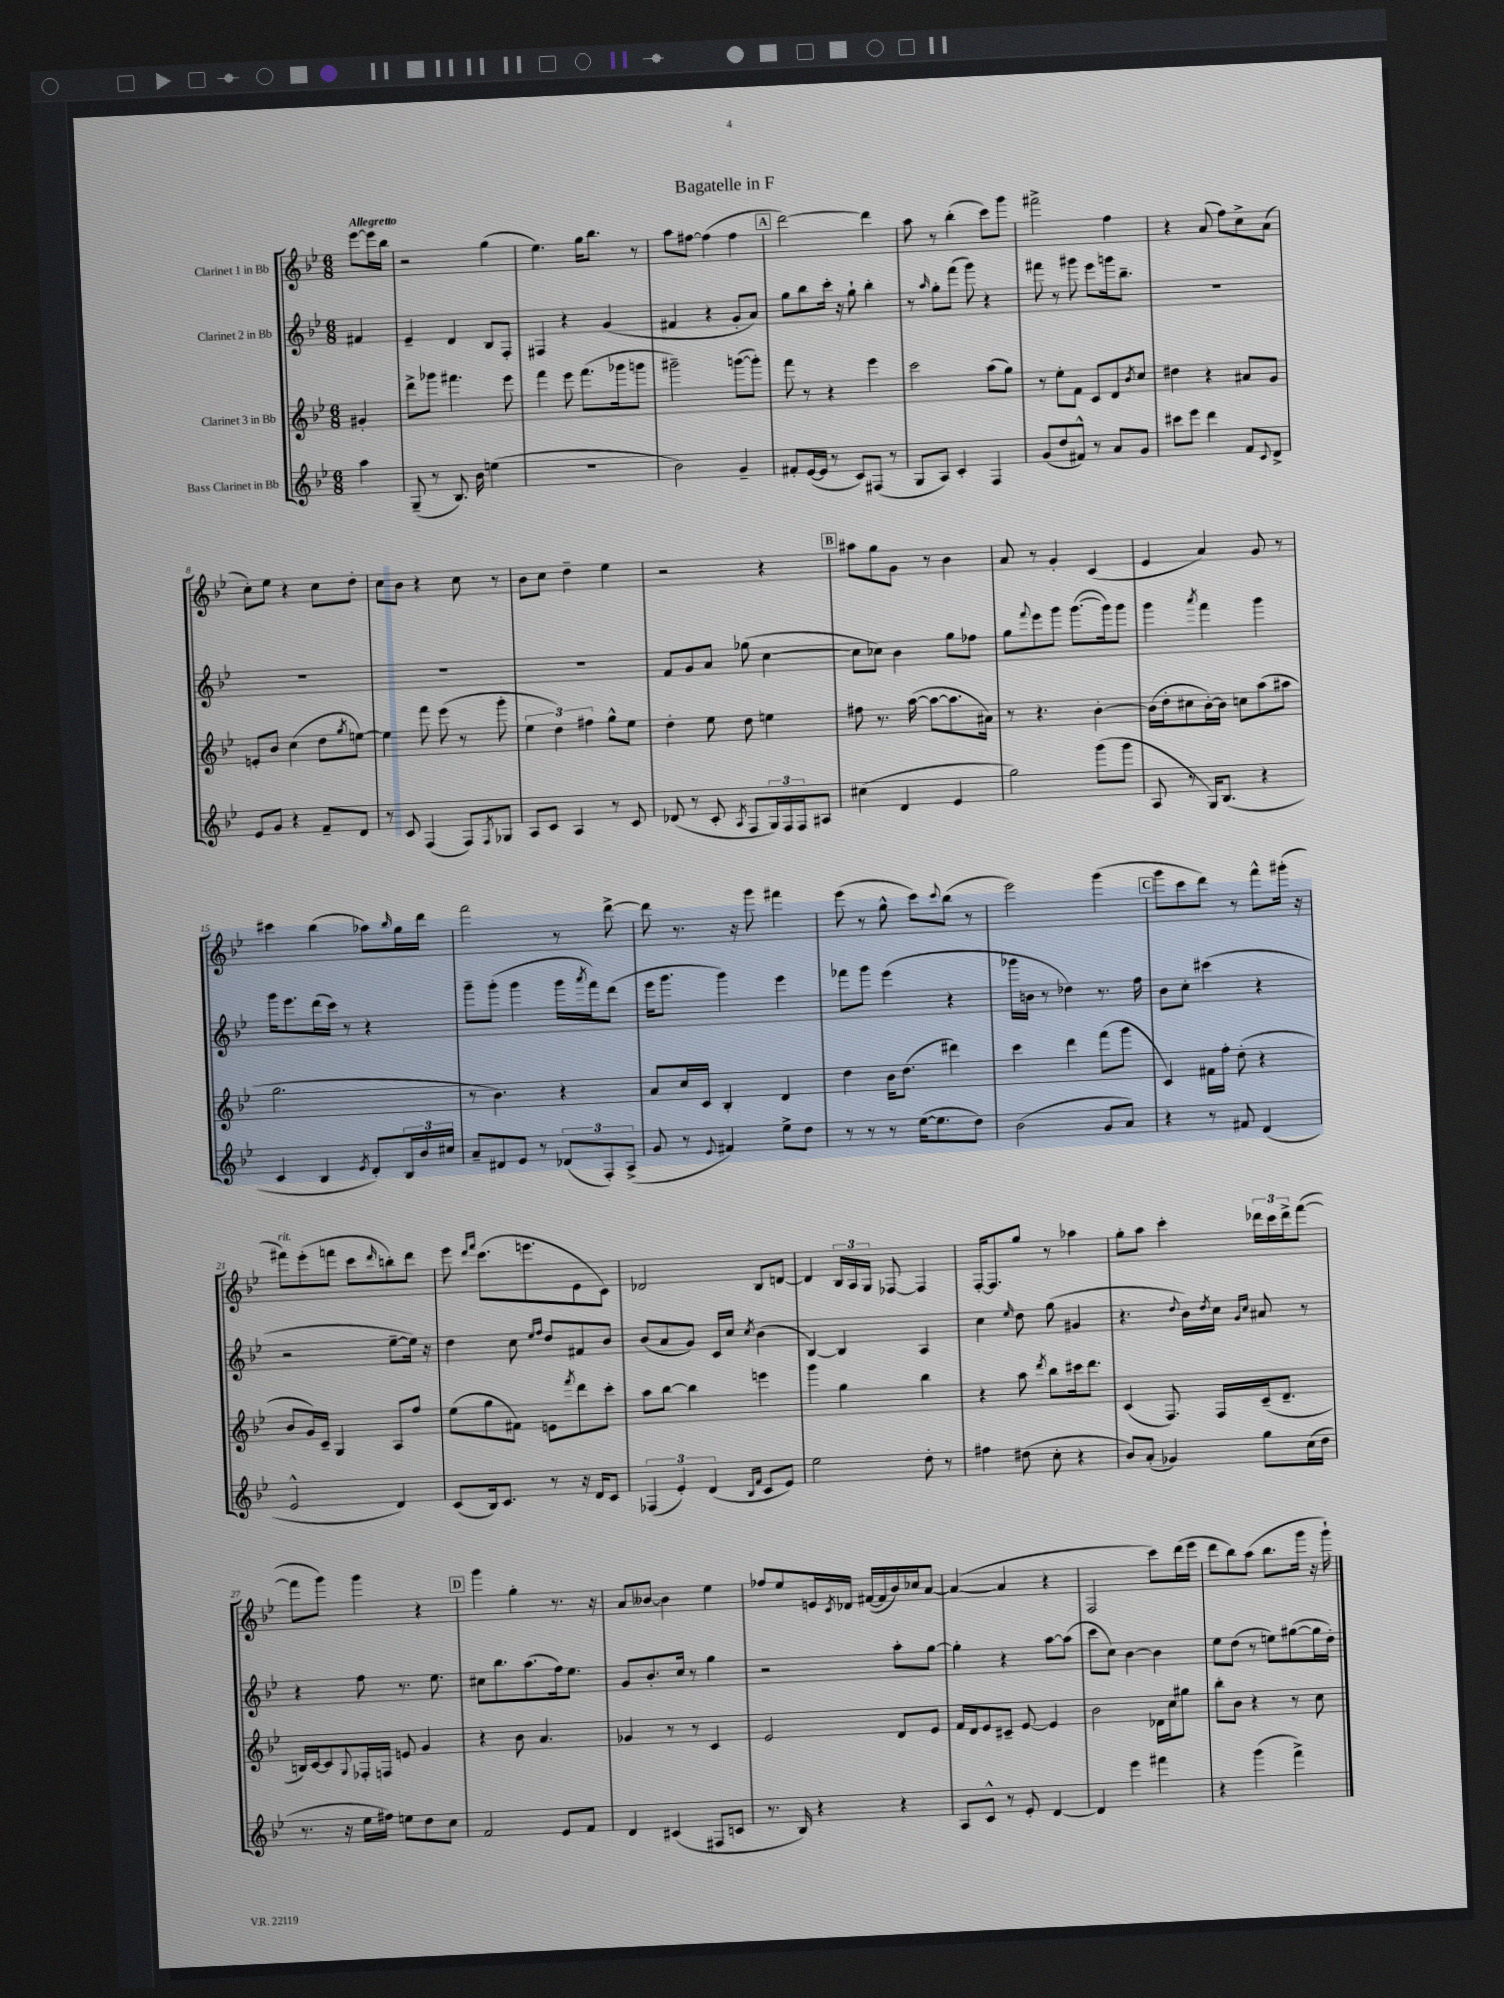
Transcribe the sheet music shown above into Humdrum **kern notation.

**kern	**kern	**kern	**kern
*staff4	*staff3	*staff2	*staff1
*clefG2	*clefG2	*clefG2	*clefG2
*k[b-e-]	*k[b-e-]	*k[b-e-]	*k[b-e-]
*M6/8	*M6/8	*M6/8	*M6/8
4aa	4g#'	4f#	[8eee-
.	.	.	16eee-]
.	.	.	16bb-
=	=	=	=
(8G~	8ddd^	4e-~	2r
8r	8ggg-	.	.
8.B-)	4.fff#	4d	.
16b-	.	.	.
(4ee	.	8B-	(4gg
.	8eee-	8F'	.
=	=	=	=
2.r	4fff	4F#	4.ee-)
.	8eee-	4r	.
.	(8.fff	.	16gg
.	.	.	8.bb-
.	.	(4g	.
.	16ggg-	.	.
.	8ggg	.	8r
=	=	=	=
2b-)	2ggg#~)	4f#	8aa
.	.	.	[8ff#
.	.	4r	(4ff#]
4g~	([8ggg	8g'	4ff#
.	8ggg'])	8a)	.
=	=	=	=
8f#'	8fff	8gg	[2ddd)
([16e-	8r	8bb-	.
16e-]	.	.	.
8r	4r	16ccc'	.
.	.	16r	.
8c)	.	8gg`	.
(8F#	4eee-	4bb-'	4ddd]
8r	.	.	.
=	=	=	=
8G	2ccc	8r	8aa
.	.	16qqaa	.
8A)	.	8gg'	8r
4c'	.	(8fff	(4bb-'
.	.	8ggg)	.
4F	(8aa	4r	8ccc)
.	8gg)	.	8ggg
=	=	=	=
(8g	8r	8fff#	2fff#^
8dd	8ee-'	8r	.
8f#^^)	8f	8ggg#	.
8r	8c	8eee-	.
8a	8d	16ggg	4ff
.	.	8.bb-~	.
.	8qb-	.	.
8g	8cc	.	.
=	=	=	=
8ccc#	4dd#	2.r	4r
8eee-	.	.	.
4ddd	4r	.	(8a
.	.	.	8ff)
8f	8a#	.	8cc^
8qqc	.	.	.
8d^	8g	.	(8a
=	=	=	=
8e-	8e'	2.r	8cc')
8g	8b-	.	8ee-
4r	(4cc	.	4r
8f~	8dd	.	8cc
.	8qgg	.	.
8d	[8ee)	.	8dd'
=	=	=	=
8r	4ee]	2.r	8cc
8c	.	.	8b-
(4F	8fff	.	4r
.	(8eee-	.	.
8F)	8r	.	8cc
8qF	.	.	.
8G-	8ggg'	.	8r
=	=	=	=
8A	6ee-	2.r	8b-
8c	.	.	8cc
.	6dd)	.	.
4A	.	.	4dd~
.	6ff#	.	.
8r	8gg^^	.	4ee-
8c	8ee-	.	.
=	=	=	=
(8d-	4dd'	8f	2r
8r	.	8g	.
8c'	8ee-	8a	.
8qA	.	.	.
8F	8dd	(8gg-	.
24G)	4ee	[4cc	4r
24F	.	.	.
24F	.	.	.
8A#	.	.	.
=	=	=	=
(4cc#	8ff#	8cc]	8aa#
.	8.r	8cc-)	8gg
4d	.	4b-	8g
.	([16aa	.	.
.	8aa_	.	8r
4e-	8.aa]	8gg	4b-
.	.	8ff-	.
.	16a#)	.	.
=	=	=	=
2gg)	8r	8gg	8a
.	.	8qqfff	.
.	4.r	8eee-	8r
.	.	8ggg	4g'
.	.	([8.ggg	.
(8ggg	[4b-'	.	(4c
.	.	16ggg])	.
8ggg	.	8ggg	.
=	=	=	=
8A	(16b-]	4ggg	4e-
.	16dd'	.	.
8r	8cc#	.	.
.	.	8qaaa	.
16G)	[16b-')	4fff	4a)
(8.B-	16b-]	.	.
.	8cc	.	.
4r	(8aa	4ggg	8g
.	8aa#	.	8r
=	=	=	=
4c	2.gg	16ggg	4ccc#
.	.	8.eee-	.
4B-	.	(16ddd	(4bb-
.	.	16ccc)	.
.	.	8r	.
8qe-	.	.	.
8d')	.	4r	8aa-)
.	.	.	16qqbb-
24B-	.	.	16gg
24b-	.	.	.
.	.	.	16ddd
24cc#	.	.	.
=	=	=	=
8a~	8r	8ggg~	2fff
8d#	4.b-)	(8ggg'	.
8e-	.	4ggg	.
8r	.	.	.
(12d-	4r	16ggg	8r
.	.	8qaaa	.
.	.	16fff)	.
12F')	.	.	.
.	.	(8ddd	[8ddd^
(12A^	.	.	.
=	=	=	=
8g	8a	16eee-	8ddd]
.	.	8.ggg	.
8r	16cc	.	8.r
.	16c	.	.
8qqe-	.	.	.
4f#)	4B-'	4ggg)	.
.	.	.	16r
.	.	.	8ggg
8ee-^	4d	4eee-	4fff#
8dd	.	.	.
=	=	=	=
8r	4dd	8fff-	(8eee-
8r	.	8ggg	8r
8r	16b-	(4eee-	8gg^^
.	(8.dd	.	.
([16ee-	.	.	8ccc)
8.ee-]	.	.	.
.	.	.	8qqccc
.	4ddd#)	4r	(8bb-
8dd)	.	.	8r
=	=	=	=
(2b-	4ccc	16ggg-	2eee-)
.	.	16b	.
.	.	8r	.
.	4ddd	4dd-)	.
8g	(8fff	8.r	(4ggg
8a)	8ggg	.	.
.	.	16ff	.
=	=	=	=
4r	4c)	8b-	8ggg
.	.	8cc'	8ccc
8r	16f#	(4ccc#	8ddd)
.	16ff'	.	.
8f#	(8dd'	.	8r
(4d	4r	4r	8fff^^
.	.	.	(16ggg#'
.	.	.	16r
=	=	=	=
2e-^^	8b-	2r	8fff#)
.	16g)	.	(8eee-'
.	16c~	.	.
.	4G	.	8fff
.	.	.	8ccc
.	.	.	16qqddd
4d)	8A	[8ee-~	8bb')
.	8ff	16ee-])	8ddd
.	.	16r	.
=	=	=	=
(8c	(8ee-	4dd	8eee-
.	.	.	16qqddd
.	.	.	16qqfff
16B-)	8gg	.	(8.ccc
8.c	.	.	.
.	8f#)	8cc	.
.	.	.	8.eee
.	.	16qqee-	.
.	.	16qqff	.
8r	8e	8dd	.
.	8qfff	.	.
16r	8ddd	8f#	8e-
16d	.	.	.
8c	8ccc'	8b-	8c)
=	=	=	=
(6F-	8aa	(8b-	2d-
.	[8bb-	8a	.
6e-')	.	.	.
.	4bb-]	8g)	.
(6d	.	.	.
.	.	16c	.
.	.	16cc	.
16qqB-	.	.	.
16qqf	.	8qcc	.
8c	4eee	(4b-	8B-
8e-)	.	.	[8d
=	=	=	=
2ee-	4ggg	[4B-)	4d]
.	4gg	4B-]	24B-
.	.	.	24A
.	.	.	24G
.	.	.	[8F-
8dd'	4bb-	4A	4F-]
8r	.	.	.
=	=	=	=
4ff#	4r	4cc	[16F'
.	.	.	8.F]
.	.	16qqee-	.
(8dd#	8aa	8dd	8gg
.	8qddd	.	.
8cc'	8bb-	(8gg	8r
4r	16ccc#	4g#	4aa-
.	8.ddd	.	.
=	=	=	=
8b-)	(4c	4.r	8gg'
(8a'	.	.	8aa
4g-)	8.F)	.	4ccc'
.	.	8qqdd	.
.	.	16b-)	.
.	.	8qdd	.
.	16F	16cc	.
.	.	16qqg	.
.	.	16qqcc	.
8gg	(16c~	8a#	24ddd-
.	.	.	24ccc
.	8.d~	.	.
.	.	.	24ddd-^
(16cc	.	8r	([8fff
16dd	.	.	.
=	=	=	=
8.r	16B)	4r	8fff]
.	[16c	.	.
.	8c]	.	8ggg)
16r	.	.	.
.	8qqG	.	.
16ee-	16F-'	8ff	4ggg
16ff#)	16F	.	.
8ee	8e	8.r	.
8dd	4g	.	4r
.	.	8.ee-	.
8cc	.	.	.
=	=	=	=
2f	4r	8cc#	4ggg
.	.	8.bb-	.
.	8b-	.	4gg'
.	.	(8.aa	.
.	4.a	.	.
8e-	.	16ff)	8.r
.	.	8.ee-	.
8f	.	.	.
.	.	.	16r
=	=	=	=
4d	4g-	8g	8a
.	.	8.b-'	[8b--
(4c#	8r	.	4b--]
.	.	16cc	.
.	8r	8r	.
8F#	4c	4gg	4ee-
8c	.	.	.
=	=	=	=
8.r	2e-	2r	8ff-
.	.	.	8ee-
16B-)	.	.	.
4r	.	.	16e
.	.	.	8qc
.	.	.	16d-
.	.	.	([16f#
.	.	.	16f#]
4r	8d	8aa'	16b-)
.	.	.	16cc-
.	8e-	[8gg	[8a
=	=	=	=
8A	16f	4gg']	(4a_
.	16d	.	.
8c^^	8e-	.	.
8r	8c#~	4r	4a]
8e-'	[8e-	.	.
[4d	4e-]	[8aa	4r
.	.	(8aa]	.
=	=	=	=
4d]	2b-	8ccc	2F
.	.	8cc)	.
4eee-	.	[4b-	.
4fff#	16d-	4b-]	8ccc)
.	16cc	.	.
.	8gg#	.	(16ddd
.	.	.	16eee-
=	=	=	=
4r	8bb-'	8ee-	8ddd
.	8b-	(8dd	8bb-)
(4ggg	4r	8r	(8aa
.	.	8ee)	8.bb-
4fff^)	8r	([8gg#	.
.	.	.	16ggg
.	8cc	16gg#]	16r
.	.	16dd')	16ggg`)
==	==	==	==
*-	*-	*-	*-
